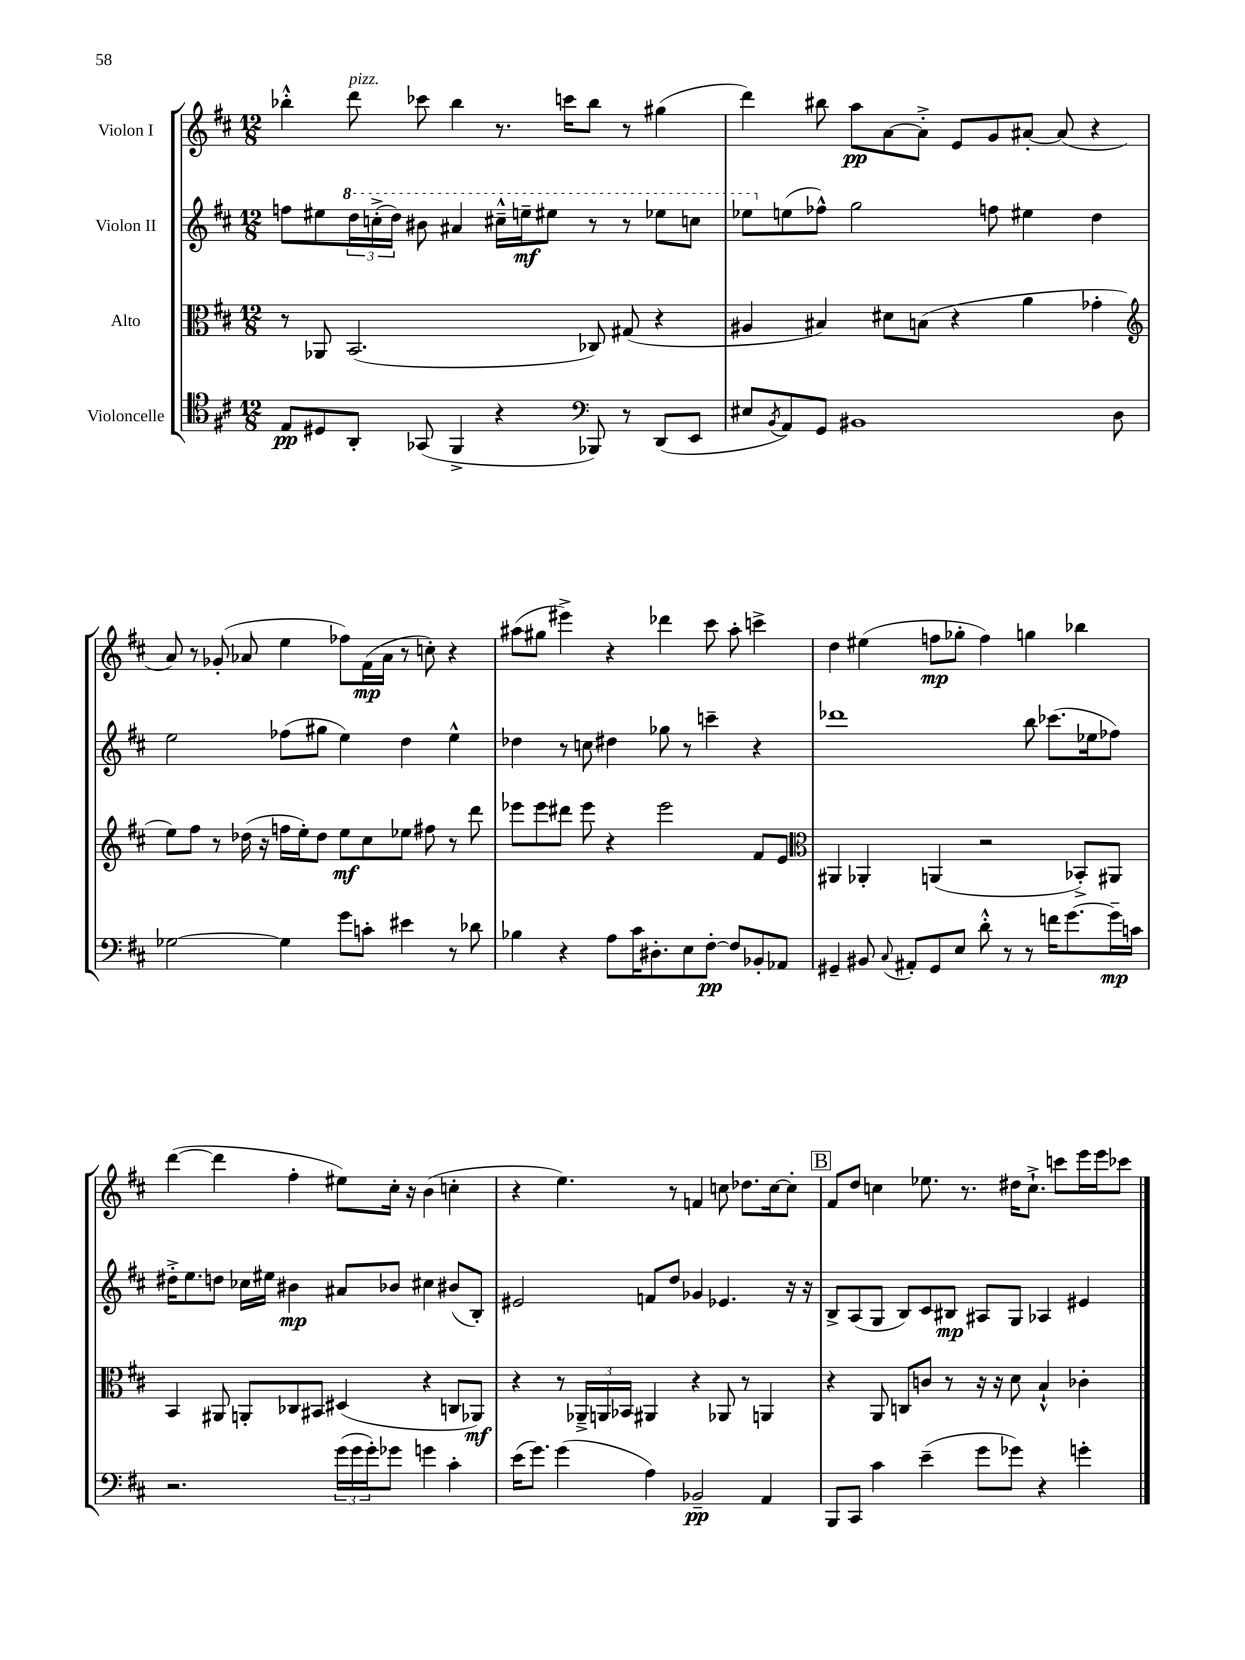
<<
\new StaffGroup <<
\new Staff = "s0" \with { instrumentName = "Violon I" } {
    \clef treble \key d \major \numericTimeSignature \time 12/8
    bes''4-.-^ d'''8^\markup { \italic "pizz." } ces'''8 bes''4 r8. c'''16 bes''8 r8 gis''4( |
    d'''4) bis''8 a''8\pp a'8~ a'8-.-> e'8 g'8 ais'8~-. ais'8( r4 |
    a'8) r8 ges'8-.( aes'8 e''4 fes''8) fis'16\mp( aes'16 r8 c''8-.) r4 |
    ais''8( gis''8 eis'''4->) r4 des'''4 cis'''8 ais''8-. c'''4-> |
    d''4 eis''4( f''8\mp ges''8-. f''4) g''4 bes''4 |
    d'''4~( d'''4 fis''4-. eis''8) cis''16-. r16 b'4( c''4-. |
    r4 e''4.) r8 f'4 c''8 des''8. c''16~ c''8-. |
    \mark \markup { \box "B" } fis'8 d''8 c''4 ees''8. r8. dis''16 c''8.-!-> c'''8 e'''16 e'''16 ces'''8 \bar "|." |
}
\new Staff = "s1" \with { instrumentName = "Violon II" } {
    \clef treble \key d \major \numericTimeSignature \time 12/8
    f''8 eis''8 \tuplet 3/2 { \ottava #1 d'''16 c'''16-.->( d'''16) } bis''8 ais''4 cis'''16---^ e'''!16--\mf eis'''8 r8 r8 ees'''8 c'''8 |
    ees'''8 \ottava #0 e''!8( fes''8-^) g''2 f''8 eis''4 d''4 |
    e''2 fes''8( gis''8 e''4) d''4 e''4-^ |
    des''4 r8 c''8 dis''4 ges''8 r8 c'''4-- r4 |
    des'''1 b''8 ces'''8.( ees''16 fes''8) |
    dis''16-.-> e''8. d''8 ces''16 eis''16 bis'4\mp ais'8 bes'8 cis''4 bis'8( b8-.) |
    eis'2 f'8 d''8 ges'4 ees'4. r16 r16 |
    \mark \markup { \box "B" } b8-> a8( g8 b8) cis'8 bis8\mp ais8 g8 aes4 eis'4 \bar "|." |
}
\new Staff = "s2" \with { instrumentName = "Alto" } {
    \clef alto \key d \major \numericTimeSignature \time 12/8
    r8 aes,8 b,2.( ces8) gis8( r4 |
    ais4 bis4) dis'8 b8( r4 a'4 ges'4-. |
    \clef treble e''8) fis''8 r8 des''16( r16 f''16 e''16-.) des''8 e''8\mf cis''8 ees''8 fis''8 r8 d'''8 |
    ees'''8 ees'''8 dis'''8 ees'''8 r4 ees'''2 fis'8 e'8 |
    \clef alto ais,4 aes,4-. a,4( r2 bes,8-.->) ais,8 |
    b,4 ais,8 a,8-. ces8 bis,8 dis4( r4 c8 aes,8\mf) |
    r4 r8 \tuplet 3/2 { aes,16---> a,16 bes,16 } ais,4 r4 aes,8 r8 a,4 |
    \mark \markup { \box "B" } r4 a,8 c8 c'8 r8 r16 r16 d'8 b4-!-^ ces'4-. \bar "|." |
}
\new Staff = "s3" \with { instrumentName = "Violoncelle" } {
    \clef tenor \key d \major \numericTimeSignature \time 12/8
    e8\pp dis8 a,8-. ges,8( fis,4-> r4 \clef bass bes,,8) r8 d,8( e,8 |
    eis8 \acciaccatura { b,8 } a,8) g,8 bis,1 d8 |
    ges2~ ges4 g'8 c'8-. eis'4 r8 des'8 |
    bes4 r4 a8 cis'16 dis8.-. e8 fis8~-.\pp fis8 bes,8-. aes,8 |
    gis,4-- bis,8 \appoggiatura { cis8 } ais,8-. gis,8 e8 d'8-.-^ r8 r8 f'16 g'8.~ g'16--\mp c'16 |
    r2. \tuplet 3/2 { g'16( g'16 g'16-.) } ges'8 g'4 cis'4-. |
    e'16( g'8.) g'4( a4) bes,2--\pp a,4 |
    \mark \markup { \box "B" } b,,8 cis,8 cis'4 e'4--( g'8 ges'8) r4 g'4-. \bar "|." |
}
>>
>>
\layout { \context { \Score \remove "Bar_number_engraver" } }
